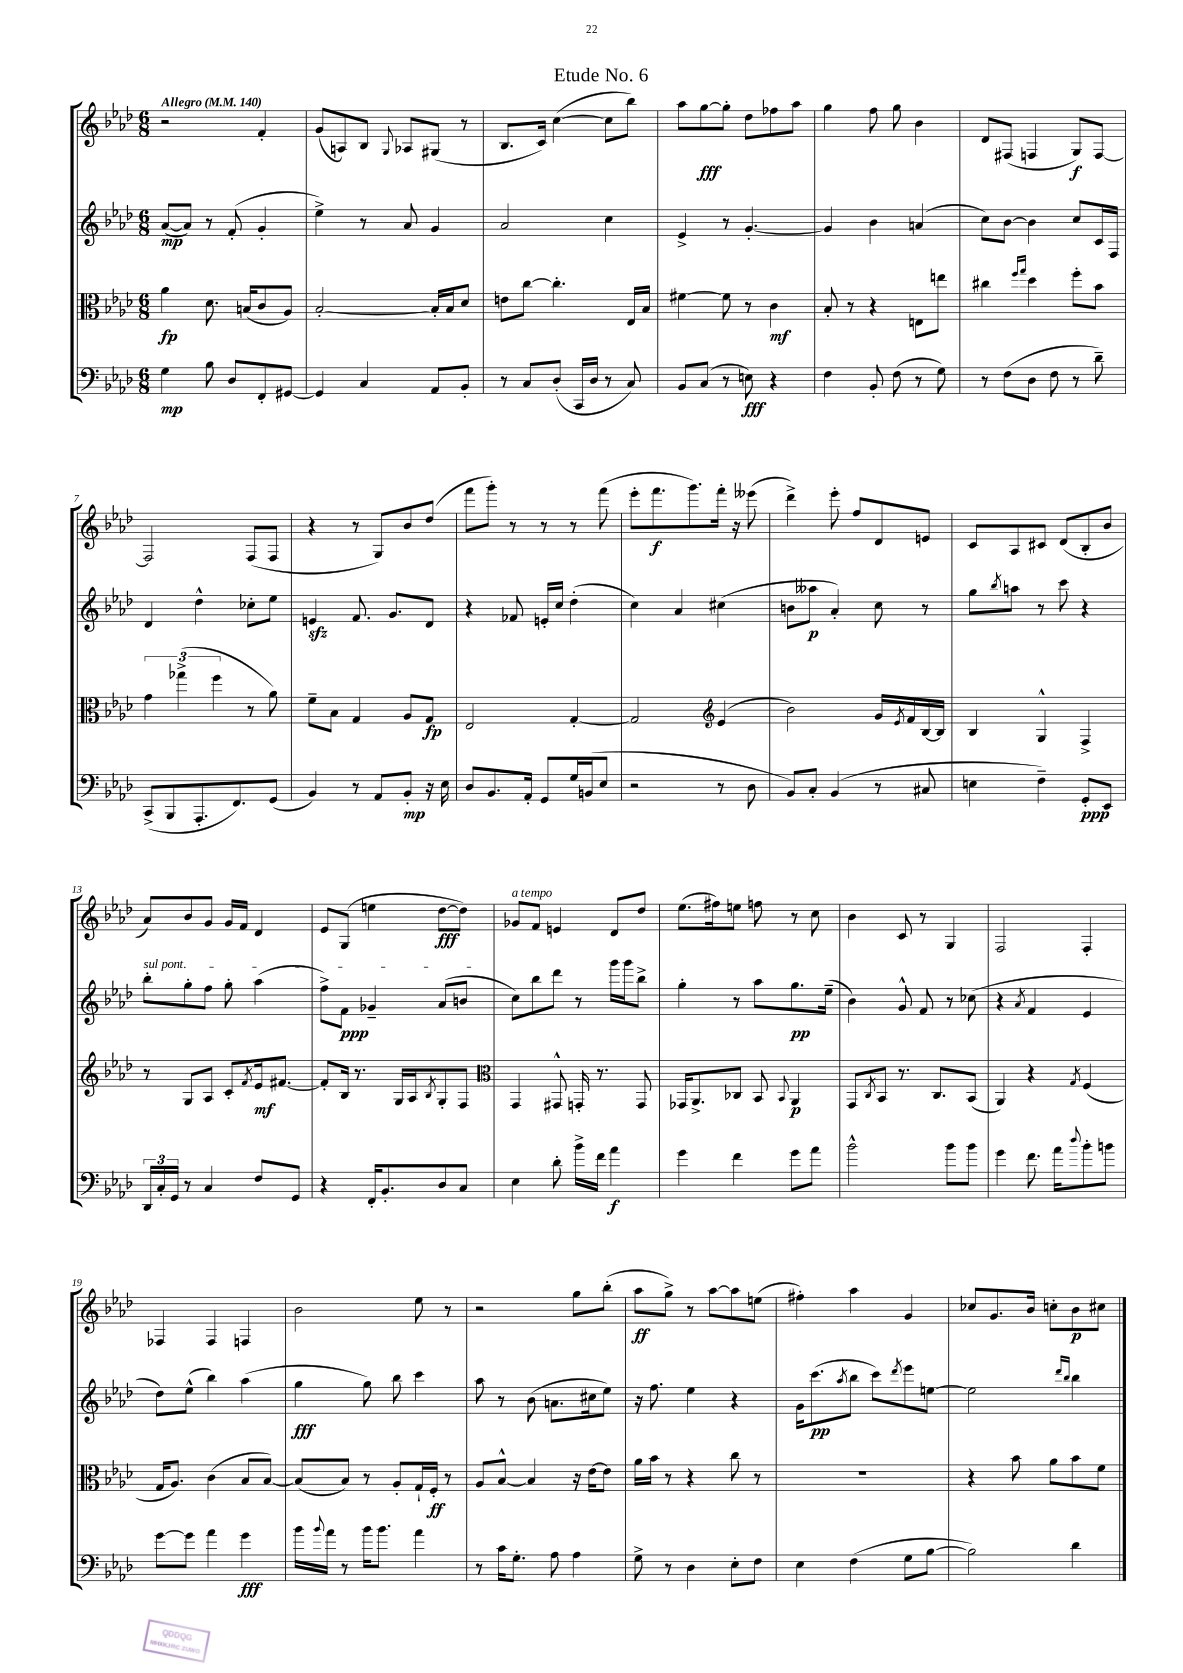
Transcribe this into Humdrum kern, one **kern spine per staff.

**kern	**kern	**kern	**kern
*staff4	*staff3	*staff2	*staff1
*clefF4	*clefC3	*clefG2	*clefG2
*k[b-e-a-d-]	*k[b-e-a-d-]	*k[b-e-a-d-]	*k[b-e-a-d-]
*M6/8	*M6/8	*M6/8	*M6/8
*MM140	*MM140	*MM140	*MM140
4G	4a-	([8a-	2r
.	.	8a-])	.
8B-	8.d-	8r	.
8D-	.	(8f'	.
.	(16B	.	.
8FF'	8c	4g'	4f'
[8GG#	8A-)	.	.
=	=	=	=
4GG#]	[2B-'	4ee-^)	(8g
.	.	.	8A)
4C	.	8r	8B-
.	.	.	8qqG
.	.	8a-	8A-
8AA-	16B-']	4g	(8G#
.	16B-	.	.
8BB-'	8d-	.	8r
=	=	=	=
8r	8e	2a-	8.B-
8C	[8cc	.	.
.	.	.	16c)
(8D-'	4.cc']	.	([4cc
16CC	.	.	.
16D-	.	.	.
8r	.	4cc	8cc]
8C)	16E-	.	8bb-)
.	16B-	.	.
=	=	=	=
8BB-	[4f#	4e-^	8aa-
(8C	.	.	[8gg
8r	8f#]	8r	8gg']
8E)	8r	[4.g'	8dd-
4r	4c	.	8ff-
.	.	.	8aa-
=	=	=	=
4F	8B-'	4g]	4gg
.	8r	.	.
8BB-'	4r	4b-	8ff
(8F	.	.	8gg
8r	8E	(4a	4b-
8G)	8ee	.	.
=	=	=	=
8r	4cc#	8cc)	8d-
(8F	.	[8b-	(8F#
.	16qqff	.	.
.	16qqgg	.	.
8D-	4dd-	4b-]	4F
8F	.	.	.
8r	8ff'	8cc	8G)
8d-~)	8b-	16c	[8F
.	.	16F	.
=	=	=	=
(8CC^	6g	4d-	2F]
8BBB-	.	.	.
.	(6gg-^	.	.
8.AAA-'	.	4dd-^^	.
.	6ff	.	.
8.FF)	.	.	.
.	8r	8cc-'	(8F
(8GG	8a-)	8ee-	8F
=	=	=	=
4BB-)	8f~	4e	4r
.	8B-	.	.
8r	4G	8.f	8r
8AA-	.	.	8G)
.	.	8.g	.
8BB-'	8A-	.	8b-
16r	8G	8d-	(8dd-
16E-	.	.	.
=	=	=	=
8D-	2E-	4r	8fff
8.BB-	.	.	8ggg')
.	.	8f-	8r
16AA-'	.	.	.
8GG	.	16e'	8r
.	.	16cc	.
16G	[4G'	(4dd-'	8r
(16BB	.	.	.
8E-	.	.	(8fff
=	=	=	=
2r	2G]	4cc)	8eee-'
.	.	.	8.fff
.	.	4a-	.
.	.	.	8.ggg)
*	*clefG2	*	*
8r	(4e-	(4cc#	16fff'
.	.	.	16r
8D-	.	.	(8eee--
=	=	=	=
8BB-)	2b-)	8b	4ddd-^)
8C'	.	8aa--	.
(4BB-	.	4a-')	8eee-'
.	.	.	8ff
8r	16g	8cc	8d-
.	8qe-	.	.
.	16f	.	.
8C#	[16B-	8r	8e
.	16B-]	.	.
=	=	=	=
4E	4B-	8gg	8c
.	.	8qbb-	.
.	.	8aa	8A-
4F~)	4G^^	8r	8c#
.	.	8ccc	(8d-
8GG'	4F^	4r	8B-'
8EE-	.	.	8b-
=	=	=	=
24DD-	8r	8bb-'	8a-)
24C'	.	.	.
24GG	.	.	.
8r	8G	8gg'	8b-
4C	8A-	8ff	8g
.	8c'	8gg'	16g
.	.	.	16f
.	8qf	.	.
8F	16e-	(4aa-	4d-
.	[8.f#	.	.
8GG	.	.	.
=	=	=	=
4r	8f#']	8ff^)	8e-
.	16B-	8f	(8G
.	8.r	.	.
16FF'	.	4g-~	4ee
8.BB-'	.	.	.
.	16G	.	.
.	16A-	.	.
.	8qB-	.	.
8D-	8G'	(8a-	[8dd-
8C	8F	8b	8dd-])
=	=	=	=
*	*clefC3	*	*
4E-	4GG	8cc)	8g-
.	.	8bb-	8f
8d-'	8GG#^^	8ddd-	4e
16b-^	16GG'	8r	.
16f	8.r	.	.
4a-	.	16ggg	8d-
.	.	16ggg	.
.	8GG	8bb-^	8dd-
=	=	=	=
4g	16GG-	4gg'	(8.ee-
.	8.AA-^	.	.
.	.	.	16ff#)
4f	8C-	8r	8ee
.	8BB-	8aa-	8ff
.	8qqBB-	.	.
8g	4AA-	8.gg	8r
8a-	.	.	8cc
.	.	(16ee-~	.
=	=	=	=
2b-^^	8GG	4b-)	4b-
.	8qC	.	.
.	8BB-	.	.
.	8.r	8g^^	8c
.	.	8f	8r
.	8.C	.	.
8b-	.	8r	4G
8b-	(8BB-	(8cc-	.
=	=	=	=
4g	4AA-)	4r	2F
.	.	8qa-	.
8.f	4r	4f	.
16a-	.	.	.
8qqdd-	8qG	.	.
8b-'	(4F	4e-	4F'
8b	.	.	.
=	=	=	=
[8g	16G	8dd-)	4F-
.	8.A-)	.	.
8g]	.	(8ee-^^	.
4a-	(4c	4bb-)	4F-
4g	8B-	(4aa-	4F
.	[8B-)	.	.
=	=	=	=
16b-	(8B-]	4gg	2b-
8qqb-	.	.	.
16a-	.	.	.
8r	8B-)	.	.
16b-	8r	8gg)	.
8.b-	.	.	.
.	8A-'	8bb-	.
4a-	16G`	4ccc	8ee-
.	16F'	.	.
.	8r	.	8r
=	=	=	=
8r	8A-	8aa-	2r
16c	[8B-^^	8r	.
8.G'	.	.	.
.	4B-]	(8b-	.
8A-	.	8.a	.
4A-	16r	.	8gg
.	[16e-	16cc#	.
.	8e-]	8ee-)	(8bb-'
=	=	=	=
8G^	16a-	16r	8aa-
.	16b-	8.ff	.
8r	8r	.	8gg^)
4D-	4r	4ee-	8r
.	.	.	[8aa-
8E-'	8cc	4r	8aa-]
8F	8r	.	(8ee
=	=	=	=
4E-	2.r	16g	4ff#')
.	.	(8.ccc	.
.	.	8qaa-	.
(4F	.	8bb-	4aa-
.	.	8ccc)	.
.	.	8qddd-	.
8G	.	8eee-	4g
[8B-	.	[8ee	.
=	=	=	=
2B-])	4r	2ee]	8cc-
.	.	.	8.g
.	8b-	.	.
.	.	.	16b-
.	8a-	.	8cc'
.	.	16qqddd-	.
.	.	16qqbb-	.
4d-	8b-	4bb-	8b-
.	8f	.	8cc#
==	==	==	==
*-	*-	*-	*-
